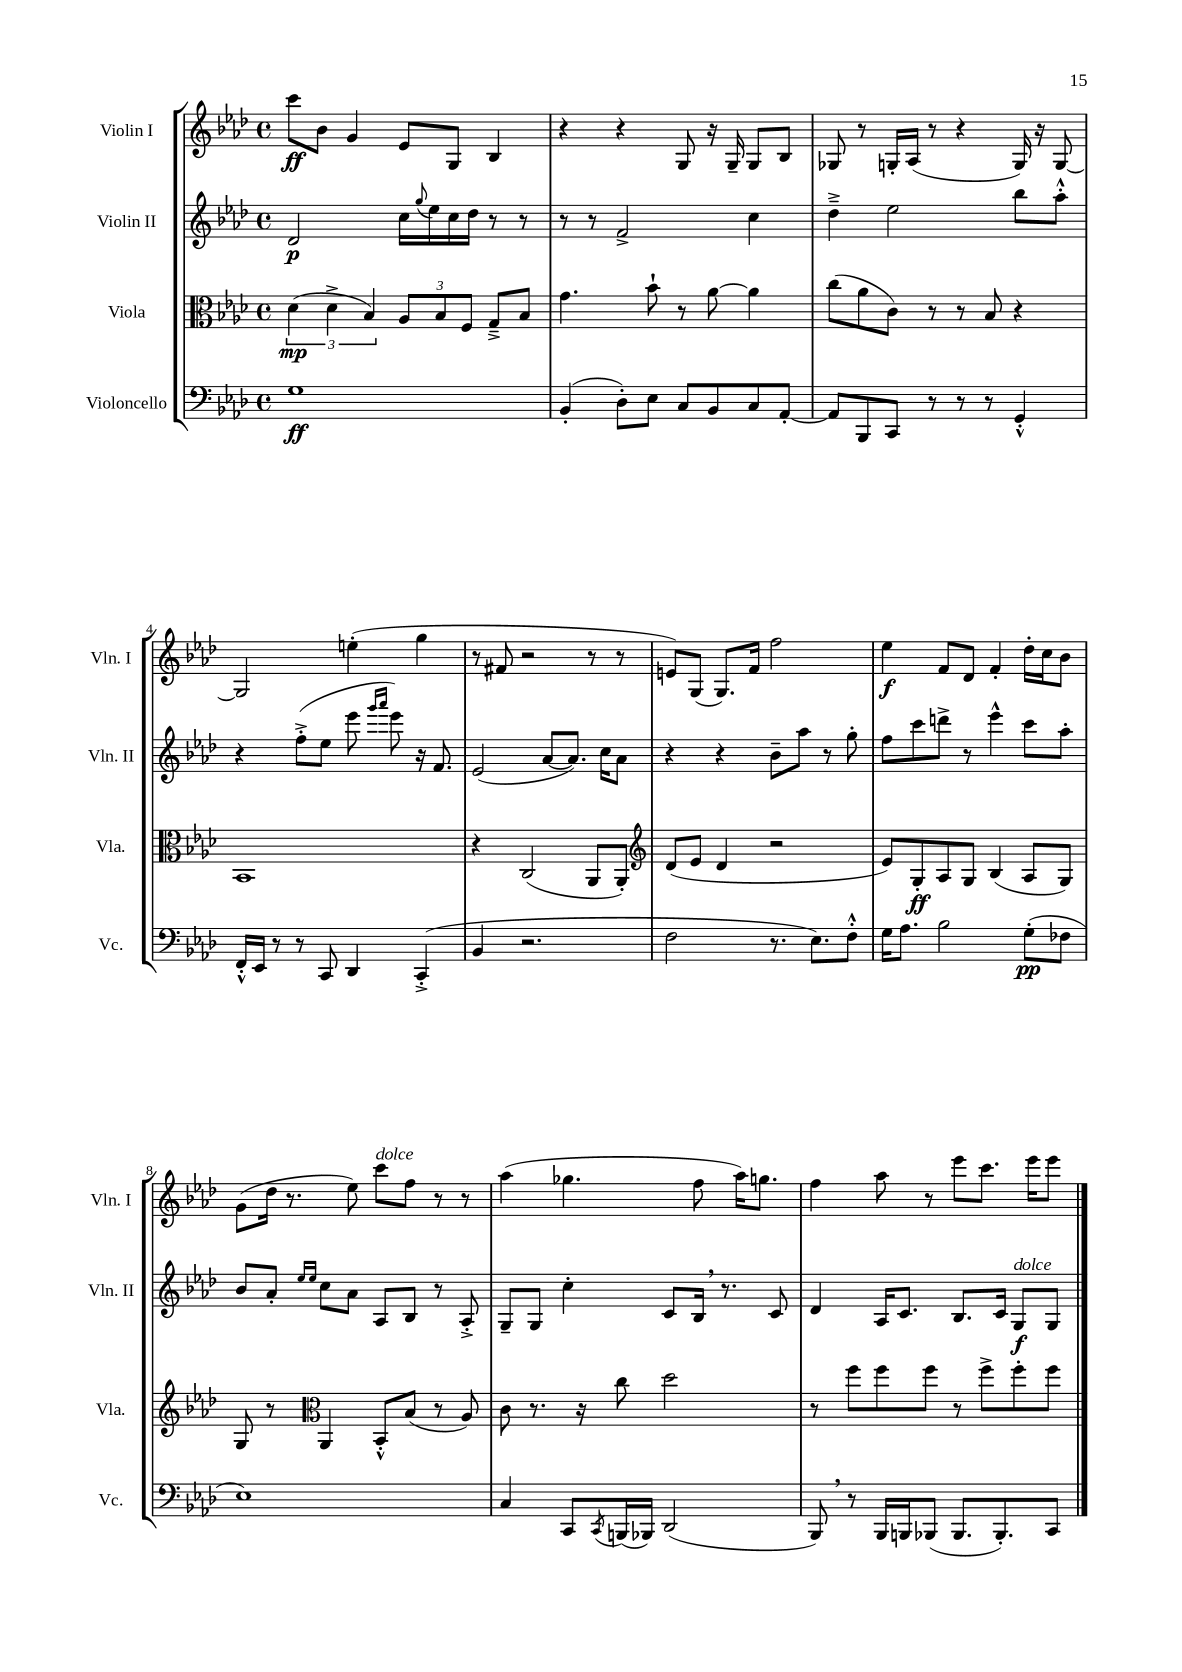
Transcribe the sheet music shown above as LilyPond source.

<<
\new StaffGroup <<
\new Staff = "s0" \with { instrumentName = "Violin I" shortInstrumentName = "Vln. I" } {
    \clef treble \key aes \major \defaultTimeSignature \time 4/4
    c'''8\ff bes'8 g'4 ees'8 g8 bes4 |
    r4 r4 g8 r16 g16-- g8 bes8 |
    ges8 r8 g16-. aes16( r8 r4 g16) r16 g8~ |
    g2 e''4-.( g''4 |
    r8 fis'8 r2 r8 r8 |
    e'8) g8( g8.) f'16 f''2 |
    ees''4\f f'8 des'8 f'4-. des''16-. c''16 bes'8 |
    g'8( des''16 r8. ees''8) c'''8^\markup { \italic "dolce" } f''8 r8 r8 |
    aes''4( ges''4. f''8 aes''16) g''8. |
    f''4 aes''8 r8 ees'''8 c'''8. ees'''16 ees'''8 \bar "|." |
}
\new Staff = "s1" \with { instrumentName = "Violin II" shortInstrumentName = "Vln. II" } {
    \clef treble \key aes \major \defaultTimeSignature \time 4/4
    des'2\p c''16 \appoggiatura { g''8 } ees''16 c''16 des''16 r8 r8 |
    r8 r8 f'2-> c''4 |
    des''4---> ees''2 bes''8 aes''8-.-^ |
    r4 f''8-.->( ees''8 ees'''8 \grace { g'''16 aes'''16 } ees'''8) r16 f'8. |
    ees'2( aes'8~ aes'8.) c''16 aes'8 |
    r4 r4 bes'8-- aes''8 r8 g''8-. |
    f''8 c'''8 d'''8-> r8 ees'''4-^ c'''8 aes''8-. |
    bes'8 aes'8-. \grace { ees''16 ees''16 } c''8 aes'8 aes8 bes8 r8 aes8-.-> |
    g8-- g8 c''4-. c'8 bes16 \breathe r8. c'8 |
    des'4 aes16 c'8. bes8. c'16 g8\f^\markup { \italic "dolce" } g8 \bar "|." |
}
\new Staff = "s2" \with { instrumentName = "Viola" shortInstrumentName = "Vla." } {
    \clef alto \key aes \major \defaultTimeSignature \time 4/4
    \tuplet 3/2 { des'4\mp( des'4-> bes4) } \tuplet 3/2 { aes8 bes8 f8 } g8---> bes8 |
    g'4. bes'8-! r8 aes'8~ aes'4 |
    c''8( aes'8 c'8) r8 r8 bes8 r4 |
    bes,1 |
    r4 c2( aes,8 aes,8-.) |
    \clef treble des'8( ees'8 des'4 r2 |
    ees'8) g8-.\ff aes8 g8 bes4( aes8 g8) |
    g8 r8 \clef alto aes,4 bes,8-.-^ bes8( r8 aes8) |
    c'8 r8. r16 c''8 des''2 |
    r8 f''8 f''8 f''8 r8 f''8-> f''8-. f''8 \bar "|." |
}
\new Staff = "s3" \with { instrumentName = "Violoncello" shortInstrumentName = "Vc." } {
    \clef bass \key aes \major \defaultTimeSignature \time 4/4
    g1\ff |
    bes,4-.( des8-.) ees8 c8 bes,8 c8 aes,8~-. |
    aes,8 bes,,8 c,8 r8 r8 r8 g,4-.-^ |
    f,16-.-^ ees,16 r8 r8 c,8 des,4 c,4-.->( |
    bes,4 r2. |
    f2 r8. ees8.) f8-.-^ |
    g16 aes8. bes2 g8-.\pp( fes8 |
    ees1) |
    c4 c,8 \acciaccatura { c,8 } b,,16( bes,,16) des,2( |
    bes,,8) \breathe r8 bes,,16 b,,16 bes,,8( bes,,8. bes,,8.-.) c,8 \bar "|." |
}
>>
>>
